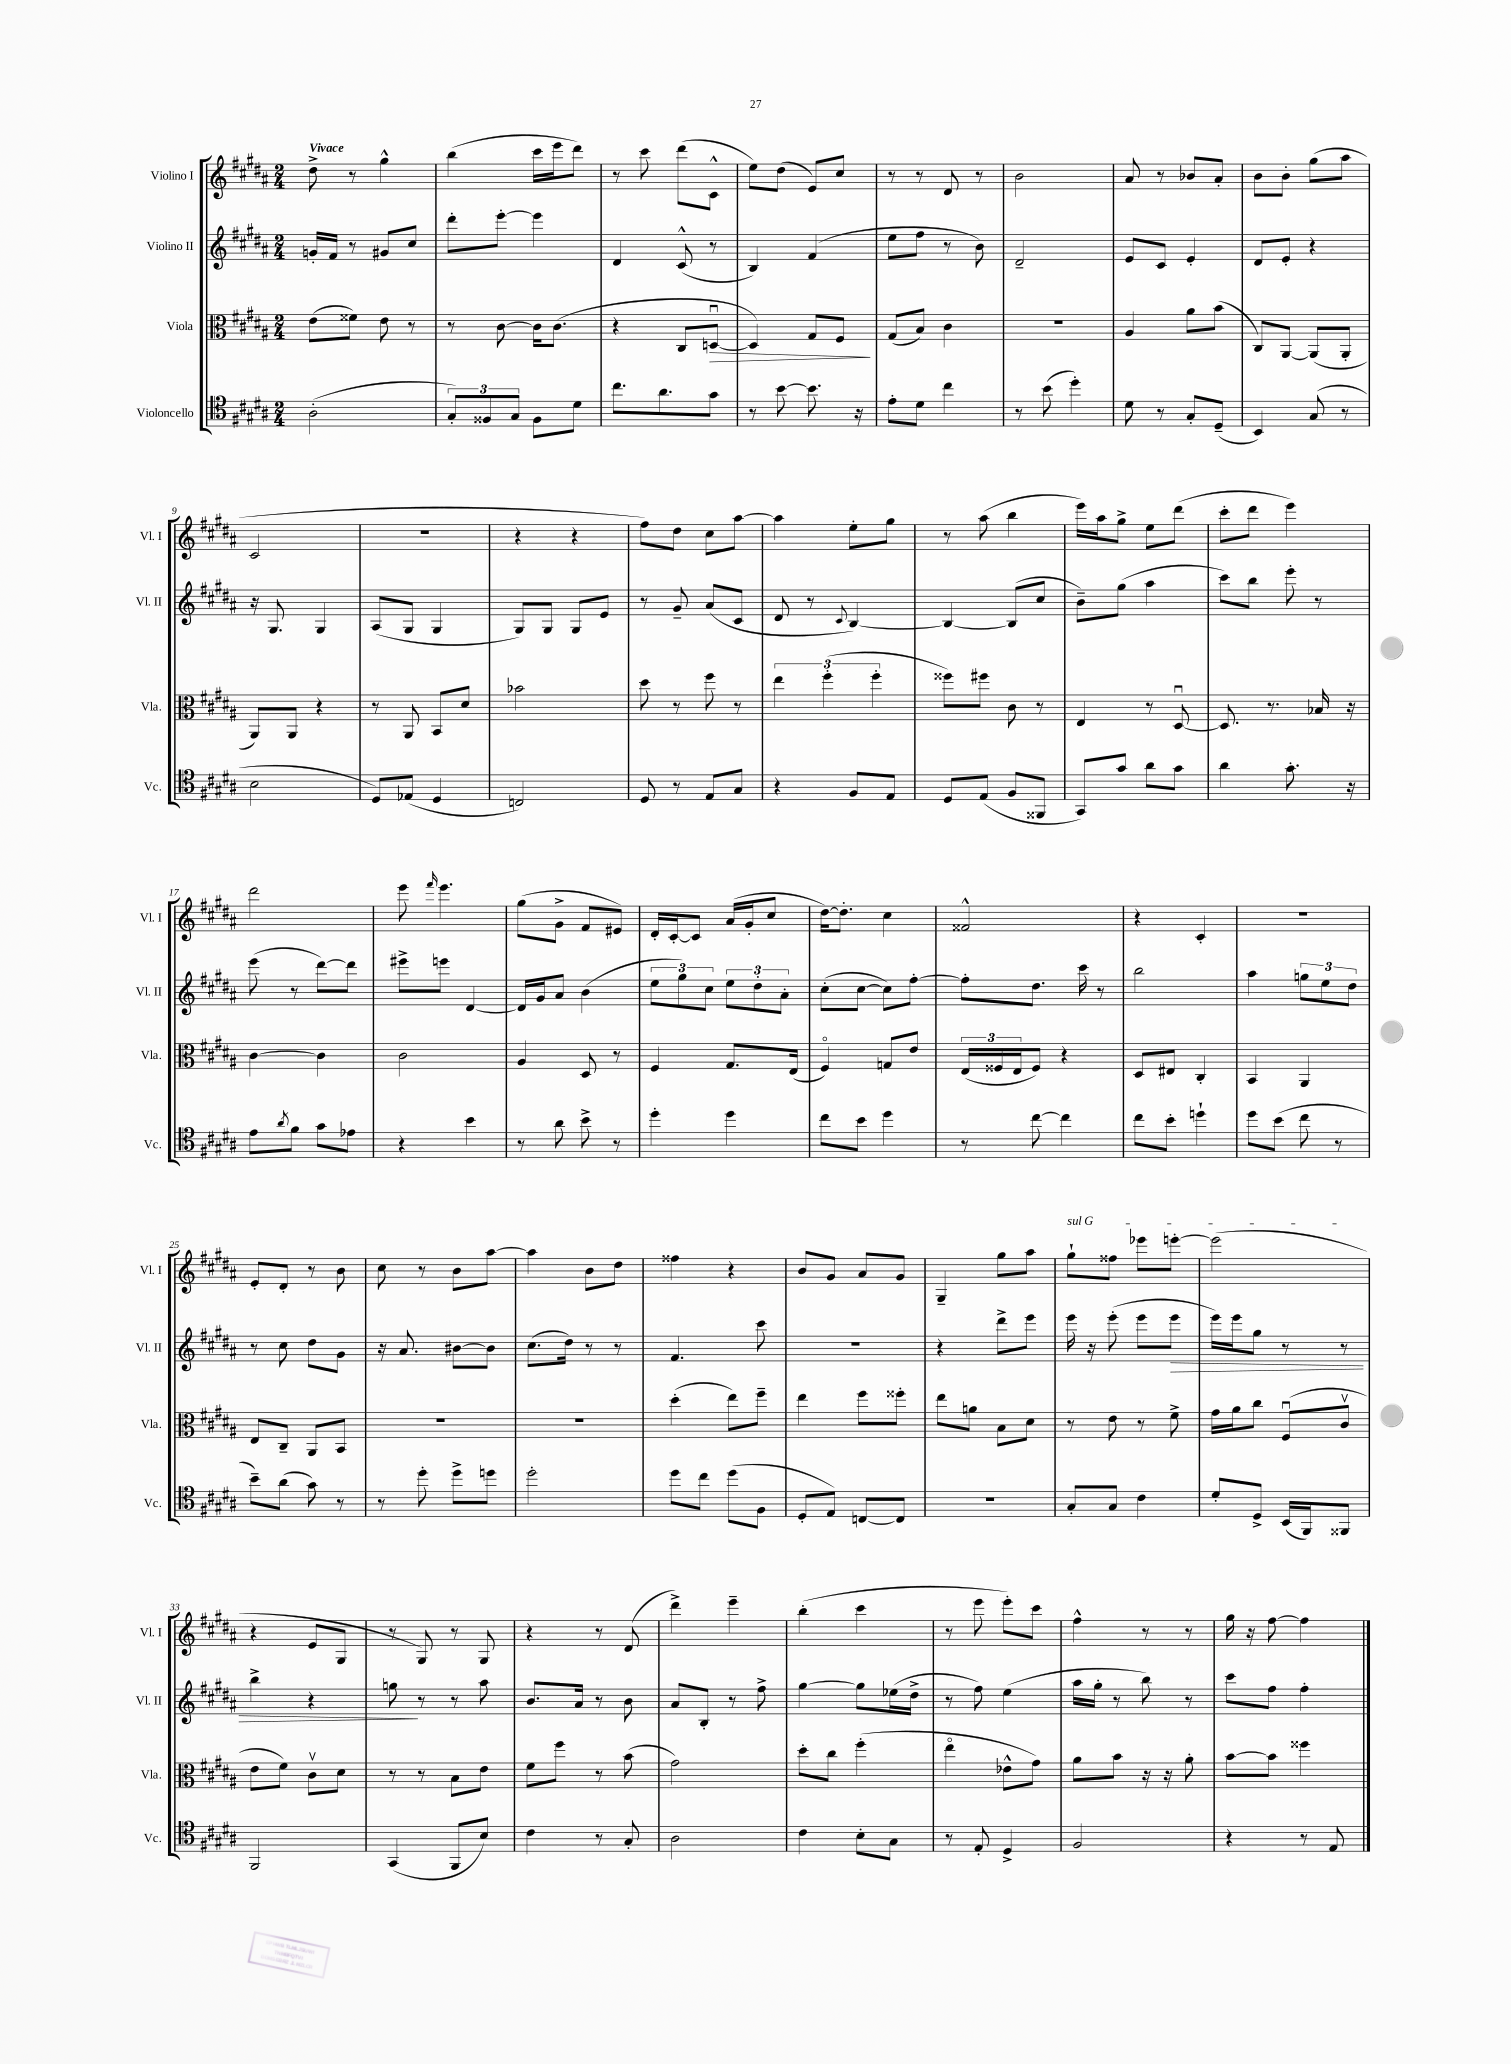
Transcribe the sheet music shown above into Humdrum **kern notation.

**kern	**kern	**kern	**kern
*staff4	*staff3	*staff2	*staff1
*clefC4	*clefC3	*clefG2	*clefG2
*k[f#c#g#d#a#]	*k[f#c#g#d#a#]	*k[f#c#g#d#a#]	*k[f#c#g#d#a#]
*M2/4	*M2/4	*M2/4	*M2/4
(2A#'	(8e	16g'	8dd#^
.	.	16f#	.
.	8f##)	8r	8r
.	8e	8g#	4gg#^^
.	8r	8cc#	.
=	=	=	=
12G#')	8r	8ddd#'	(4bb
12F##	.	.	.
.	[8c#	[8eee'	.
12G#	.	.	.
8F##	16c#]	4eee]	16ccc#
.	(8.c#	.	16eee
8d#	.	.	8ddd#)
=	=	=	=
8.cc#	4r	4d#	8r
.	.	.	8ccc#
8.a#	.	.	.
.	8C#	(8c#^^	(8ddd#
8g#	[8Du	8r	8c#^^
=	=	=	=
8r	4D])	4B)	8ee)
[8b	.	.	(8dd#
8.b]	8G#	(4f#	8e)
.	8F#	.	8cc#
16r	.	.	.
=	=	=	=
8e'	(8G#	8ee	8r
8d#	8B)	8ff#	8r
4cc#	4c#	8r	8d#
.	.	8b)	8r
=	=	=	=
8r	2r	2d#~	2b
(8b	.	.	.
4dd#')	.	.	.
=	=	=	=
8d#	4A#	8e	8a#
8r	.	8c#	8r
8G#'	8a#	4e'	8b-
(8D#~	(8b	.	8a#'
=	=	=	=
4BB)	8C#)	8d#	8b
.	[8AA#	8e'	8b'
(8G#	(8AA#]	4r	(8gg#
8r	8AA#'	.	8aa#
=	=	=	=
2B	8AA#)	16r	2c#
.	.	8.G#	.
.	8AA#	.	.
.	4r	4G#	.
=	=	=	=
8D#)	8r	(8A#	2r
(8E-	8AA#	8G#	.
4D#	8BB	4G#	.
.	8d#	.	.
=	=	=	=
2C)	2b-	8G#)	4r
.	.	8G#	.
.	.	8G#	4r
.	.	8e	.
=	=	=	=
8D#	8dd#	8r	8ff#)
8r	8r	8g#~	8dd#
8E	8ff#	(8a#	8cc#
8G#	8r	8c#	[8aa#
=	=	=	=
4r	6ee	8d#	4aa#]
.	.	8r	.
.	(6ff#'	.	.
.	.	8qqc#	.
8F#	.	[4B)	8ee'
.	6ff#'	.	.
8E	.	.	8gg#
=	=	=	=
8D#	8ff##)	4B_	8r
(8E	8ff#	.	(8aa#
8F#	8c#	(8B]	4bb
8FF##	8r	8cc#	.
=	=	=	=
8GG#)	4E	8b~)	16eee)
.	.	.	16aa#
8g#	.	(8gg#	8gg#^
8a#	8r	4aa#	8ee
8g#	[8D#u	.	(8ddd#
=	=	=	=
4a#	8.D#]	8ccc#)	8ccc#'
.	.	8bb	8ddd#
.	8.r	.	.
8.g#'	.	8eee'	4eee)
.	16B-	8r	.
16r	16r	.	.
=	=	=	=
8e	[4c#	(8eee	2ddd#
8qa#	.	.	.
8f#	.	8r	.
8g#	4c#]	[8ddd#)	.
8e-	.	8ddd#]	.
=	=	=	=
4r	2c#	8eee#^	8eee
.	.	.	16qqfff#
.	.	8eee	4.eee
4b	.	[4d#	.
=	=	=	=
8r	4A#	16d#]	(8gg#
.	.	16g#	.
8a#	.	8a#	8g#^
8b^	8D#	(4b	8f#
8r	8r	.	8e#)
=	=	=	=
4dd#'	4F#	12ee	16d#'
.	.	.	[16c#'
.	.	12gg#)	.
.	.	.	8c#]
.	.	12cc#	.
4dd#	8.G#	12ee	(16a#
.	.	.	16g#'
.	.	12dd#'	.
.	.	.	8cc#
.	.	12a#'	.
.	(16E	.	.
=	=	=	=
8cc#	4F#o)	(8cc#'	[16dd#)
.	.	.	8.dd#']
8b	.	[8cc#	.
4dd#	8G	8cc#])	4cc#
.	8e	[8ff#'	.
=	=	=	=
8r	(24E	8ff#']	2f##^^
.	24F##	.	.
.	24E	.	.
[8cc#	8F##)	8.dd#	.
4cc#]	4r	.	.
.	.	16ccc#	.
.	.	8r	.
=	=	=	=
8cc#	8D#	2bb	4r
8b'	8E#	.	.
4dd`	4C#'	.	4c#'
=	=	=	=
8dd#	4BB	4aa#	2r
(8b	.	.	.
8cc#	4AA#	12gg	.
.	.	12ee	.
8r	.	.	.
.	.	12dd#	.
=	=	=	=
8b~)	8E	8r	8e'
(8a#	8C#~	8cc#	8d#'
8g#)	8AA#	8dd#	8r
8r	8BB	8g#	8b
=	=	=	=
8r	2r	16r	8cc#
.	.	8.a#	.
8dd#'	.	.	8r
8dd#^	.	[8b#	8b
8dd	.	8b#]	[8aa#
=	=	=	=
2dd#'	2r	(8.cc#	4aa#]
.	.	16dd#)	.
.	.	8r	8b
.	.	8r	8dd#
=	=	=	=
8dd#	(4dd#'	4.f#	4ff##
8cc#	.	.	.
(8dd#	8ee)	.	4r
8F#	8ff#~	8ccc#	.
=	=	=	=
8D#'	4ee	2r	8b
8E)	.	.	8g#
[8C	8ff#	.	8a#
8C]	8ff##'	.	8g#
=	=	=	=
2r	8ee	4r	4G#~
.	8a	.	.
.	8B	8ddd#^	8gg#
.	8d#	8eee	8aa#
=	=	=	=
8G#'	8r	16eee	8gg#`
.	.	16r	.
8G#	8e	(8eee'	8ff##
4c#	8r	8eee	8eee-
.	8f#^	8eee	[8eee'
=	=	=	=
8d#'	16g#	16eee)	(2eee]
.	16a#	16eee	.
8D#^	8cc#	8gg#	.
(16BB	(8F#u	8r	.
16FF#)	.	.	.
8FF##	8c#v	8r	.
=	=	=	=
2FF#	8e	4bb^	4r
.	8f#)	.	.
.	8c#v	4r	8e
.	8d#	.	8G#
=	=	=	=
(4GG#	8r	8gg	8r
.	8r	8r	8G#)
8FF#	8B	8r	8r
8B)	8e	8aa#	8G#
=	=	=	=
4c#	8f#	8.b	4r
.	8ff#	.	.
.	.	16a#	.
8r	8r	8r	8r
8G#'	(8b	8b	(8d#
=	=	=	=
2A#	2g#)	8a#	4ddd#^)
.	.	8B'	.
.	.	8r	4eee~
.	.	8ff#^	.
=	=	=	=
4c#	8dd#'	[4gg#	(4bb'
.	8cc#	.	.
8B'	(4ff#'	8gg#]	4ccc#
8G#	.	(16ee-	.
.	.	16dd#^	.
=	=	=	=
8r	4eeo	8r	8r
8E'	.	8ff#)	8eee
4D#^	8e-^^	(4ee	8eee')
.	8g#)	.	8ccc#
=	=	=	=
2F#	8a#	16aa#	4ff#^^
.	.	16gg#'	.
.	8b	8r	.
.	16r	8bb)	8r
.	16r	.	.
.	8a#'	8r	8r
=	=	=	=
4r	[8b	8ccc#	16gg#
.	.	.	16r
.	8b]	8ff#	[8ff#
8r	4ff##	4ff#'	4ff#]
8E	.	.	.
==	==	==	==
*-	*-	*-	*-
